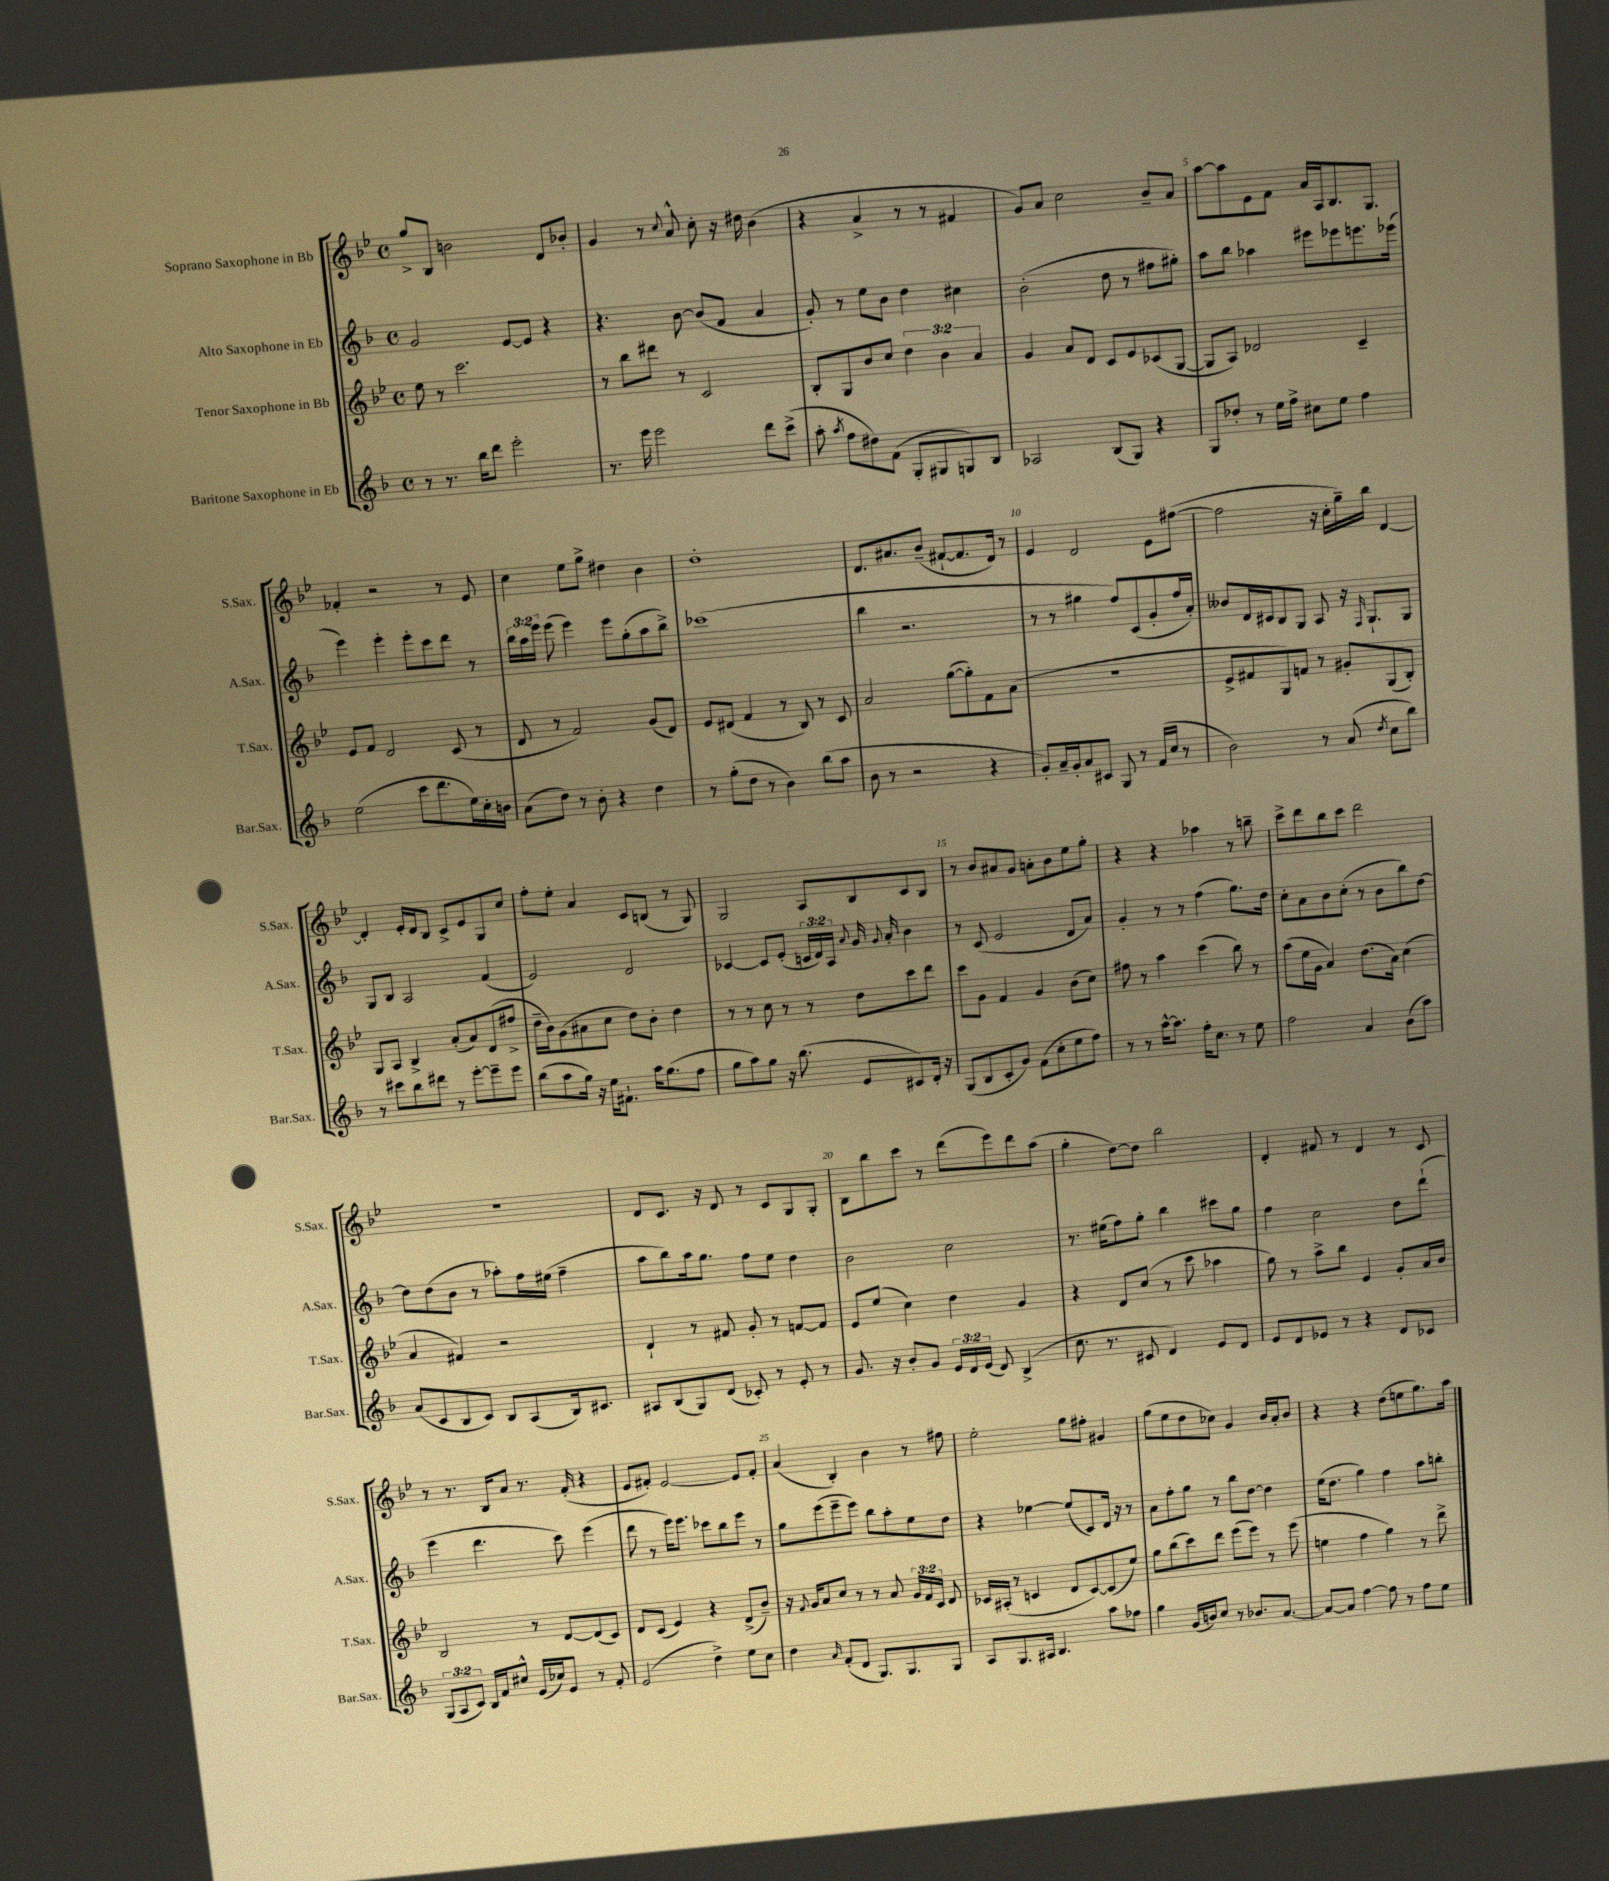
<<
\new StaffGroup <<
\new Staff = "s0" \with { instrumentName = "Soprano Saxophone in Bb" shortInstrumentName = "S.Sax." } {
    \clef treble \key bes \major \defaultTimeSignature \time 4/4
    \autoBeamOff g''8[-> bes8] b'2 d'8[ bes'8]-. |
    g'4 r8 \appoggiatura { c''8 } a'8-^ c''8-. r16 dis''16 bes'4( |
    r4 a'4-> r8 r8 fis'4 |
    g'8[) a'8] c''2 bes'8[-- a'8] |
    a''8[~ a''8 ees'8 f'8] a'16[ a16 bes8. g8.] |
    fes'4-. r2 r8 ees'8 |
    c''4 ees''8[ g''8]-> dis''4 bes'4 |
    d''1-. |
    d'8.[ ais'8. bes'8]--( fis'8[~-! fis'8. d'16]) r8 |
    ees'4 d'2 ees'8[ fis''8]~( |
    fis''2 r16 c''16[-. g''16--) bes''16] d'4~ |
    d'4-. ees'16[-. d'16 bes8] c'8[-> ees'8 g8 c''8] |
    f''8[-. ees''8]-. a'4 c'8[ b8]( r8 g8) |
    g2 a8[ bes8 c'8 bes8] |
    r8 bes'8[ ais'8 g'8] a'8[-. bes'8 ees''8 g''8]-. |
    r4 r4 aes''4 r8 b''8-- |
    c'''8[-> d'''8 bes''8 c'''8] d'''2 |
    R1 |
    d'8[ c'8.] r16 d'8 r8 c'8[ g8 g8]-. |
    bes8[ bes''8 c'''8] r8 d'''8[( ees'''8) d'''8 a''8]( |
    g''4-. d''8[~) d''8] bes''2 |
    d'4-. fis'8 r8 d'4 r8 c'8 |
    r8 r8. bes16[ a'8] r8. f'16-.( r4 |
    ees'8[ fis'8]-.) ees'2~ ees'8[ fis'8]-. |
    a'4( bes4-.) bes'4 r8 fis''8 |
    ees''2-. g''8[ fis''8]-. gis'4 |
    g''8[( ees''8 d''8 ces''8]) g'4 bes'16[ a'16-. bes'8] |
    r4 r4 d''8[( e''8 g''8.) a''16] \bar "|." |
}
\new Staff = "s1" \with { instrumentName = "Alto Saxophone in Eb" shortInstrumentName = "A.Sax." } {
    \clef treble \key f \major \defaultTimeSignature \time 4/4 \override Staff.TupletNumber.text = #tuplet-number::calc-fraction-text
    \autoBeamOff g'2 e'8[~ e'8] r4 |
    r4. bes'8~ bes'8[( f'8] a'4 |
    g'8-.) r8 e''8[ bes'8] d''4 cis''4 |
    bes'2-.( d''8 r8 fis''8[ gis''8]-.) |
    a''8[ bes''8] aes''4 eis'''8[ ees'''8 e'''8. ees'''16]( |
    e'''4) e'''4-. e'''8[-. c'''8 d'''8] r8 |
    \tuplet 3/2 { bes''16[ a''16 e'''16] } e'''8( e'''4) e'''8[ g''8-.( a''8 bes''8]->) |
    ces'''1( |
    bes''4 r2. |
    r8 r8 gis''4 f''8[) c'8( g'8-. f''16 a'16]-.) |
    beses'8[ d'16 cis'16 bes8 g8] a8 r16 \grace { f16 } g8.[-! g8] |
    g8[ bes8] a2 f'4( |
    e'2) d'2 |
    ces'4~ ces'8[ e'8]-.( \tuplet 3/2 { c'16[ d'16) a16] } \appoggiatura { a'8 } g'16 \appoggiatura { g'8 } a'16-. bes'4 |
    r8 c'8( e'2 d'8[ a'8]) |
    g'4-. r8 r8 f''4( g''8.[) d''16] |
    c''8[-. a'8 bes'8 c''8]-.( r8 bes'8[ bes''8) d''8]~ |
    d''8[ d''8( bes'8] r8 aes''8[-.) f''16 eis''16]( f''4-- |
    a''8[ bes''8) a''16 g''8.] f''8[ e''8] d''4 |
    bes'2 c''2 |
    r8. eis''16[( f''8) g''8]-. bes''4 cis'''8[ g''8] |
    f''4 c''2 d''8[ d'''8]-!( |
    e'''4 d'''4. c'''8) e'''4( |
    d'''8 r8 e'''16[) e'''8.] ces'''8[ bes''8 e'''8] r8 |
    g''8[ e'''8( e'''8-- e'''8]) bes''8[ a''8-. e''8 d''8] |
    r4 ees''4~ ees''8[( c'8) d'16] r16 r8 |
    a'8[ f''8-. g''8] r8 bes''8[ d''8]~ d''4 |
    e''16[( d''8.] g''4) f''4 a''8[ b''8]-. \bar "|." |
}
\new Staff = "s2" \with { instrumentName = "Tenor Saxophone in Bb" shortInstrumentName = "T.Sax." } {
    \clef treble \key bes \major \defaultTimeSignature \time 4/4 \override Staff.TupletNumber.text = #tuplet-number::calc-fraction-text
    \autoBeamOff ees''8 r8 c'''2. |
    r8 bes''8[ dis'''8] r8 c'2 |
    bes8[-. g8 bes'8 c''8] \tuplet 3/2 { d''4 bes'4 a'4 } |
    g'4 a'8[ d'8] c'8[ ees'8 ces'8( g8]~ |
    g8[ a8]) des'2 c'4-- |
    ees'8[ f'8] d'2 c'8( r8 |
    d'8 r8 f'2) g'8[( d'8]) |
    ees'8[ dis'8]( f'4 r8 bes8) r8 c'8 |
    a'2 g''8[~( g''8-.) f'8 a'8]( |
    R1 |
    ees'8[-> fis'8 g8) f'8] r8 gis'8[-. g8( bes8]-.) |
    g8[ a8] bes4-> a'8[-.( a'8) d'8( fis''8]-> |
    d''16[-- bes'16) g'8( ais'8 c''8] d''8[) bes'8]-. d''4 |
    r8 r8 c''8 r8 r8 d''8[ c'''8 d'''8] |
    c'''8[ g'8] f'4 g'4 bes'8[( c''8]) |
    fis''8 r8 a''4 c'''4( bes''8) r8 |
    a''8[( ees''16 g'16] a'4) d''8.[( a'16]) c''4( |
    a'4 fis'4) r2 |
    d'4-! r8 fis'8 g'8-. r8 f'8[~ f'8] |
    ees'8[ ees''8]( c''4) d''4 g'4 |
    r4 d'8[ c''8]( r8 c'''8 aes''4 |
    g''8) r8 a''8[-> bes''8] ees'4 g'8[-. a'16 bes'16] |
    bes2 r8 d'8[~ d'8( c'8]) |
    d'8[ c'8]( ees'4) r4 d'8[->( bes'8]--) |
    r16 \appoggiatura { f'8 } g'16[ a'8 c''8] r8 r8 a'8 \tuplet 3/2 { g'16[ f'16 c'16] } d'8 |
    ces'16[ ais16]-.( r8 c'4 d'8[ c'8~) c'8( ees''8]) |
    g''8[ bes''8( c'''8) d'''8] ees'''8[( ees'''8]) r8 ees'''8( |
    e''4 f''4 g''4) r8 d'''8-> \bar "|." |
}
\new Staff = "s3" \with { instrumentName = "Baritone Saxophone in Eb" shortInstrumentName = "Bar.Sax." } {
    \clef treble \key f \major \defaultTimeSignature \time 4/4 \override Staff.TupletNumber.text = #tuplet-number::calc-fraction-text
    \autoBeamOff r8 r8. bes''16[ d'''8] e'''2-. |
    r8. e'''16 e'''2 d'''8[ c'''8]->( |
    a''8-. \acciaccatura { a''8 } f''8[ dis''8) f'8]( g8[-. gis8 g8) bes8] |
    aes2 bes8[( g8]) r4 |
    g8[ des''8]-. r8 e''16[ f''16]-> cis''8[ e''8] f''4 |
    e''2( c'''8[ d'''8. e''16) c''16-. b'16] |
    a'8[( d''8]) r8 bes'8-. r4 d''4 |
    r8 g''8[-.( d''8] r8 bes'4) bes''8[( a''8] |
    bes'8 r8 r2 r4 |
    g'8[-.) a'16-- g'16-. a'8 cis'8] g8 r8 f'16[( c''16] r8 |
    bes'2) r8 a'8( \acciaccatura { d''8 } c''8[ bes''8]) |
    r8 cis'''8[ bes''8 dis'''8] r8 e'''8[~-. e'''8-- e'''8] |
    bes''8[( a''8 g''16]) r16 e''16[ fis'8.]-! a''16[ g''8.( f''8] |
    g''8[ a''8) g''8] r16 bes''8.( e'8[ cis'8) d'16]-. r16 |
    g8[( bes8 c'8-. g'8]) f'8[( c''8-. e''8 f''8]) |
    r8 r8 a''16[~-^ a''8.] f''16[-. c''8.] r8 e''8 |
    f''2 a'4 bes'8[( a''8]) |
    a'8[( c'8 bes8 c'8]) bes8[ a8( bes16) cis'8.] |
    ais8[ bes8( g8) d'8]( ces'8-.) r8 e'8-. r8 |
    g'8. r16 bes'8[-. g'8] \tuplet 3/2 { e'16[ d'16 e'16]( } d'8) bes4->( |
    c''8. r8. cis'8 d'4) e'8[ d'8] |
    e'8[ d'8 ees'8] r8 r4 d'8[ ces'8] |
    \tuplet 3/2 { g8[( a8 c'8]) } bes16[ f'16 cis''8]-^ e'16[( ces''16) e'8] r8 f'8-. |
    e'2( d''4->) e''8[ c''8] |
    d''4 \grace { a'16 } f'8[-.( d'8] g8.[) g8. g8] |
    a8[ g8. ais16] bes4. a''8[ fes''8] |
    g''4 g'16[( b'16) c''8] r8 bes'8.[ a'8.]~ |
    a'8[~ a'8] f''4~ f''8 r8 f''8[ e''8] \bar "|." |
}
>>
>>
\layout { \context { \Score \override BarNumber.break-visibility = ##(#f #t #t) barNumberVisibility = #(every-nth-bar-number-visible 5) } }
